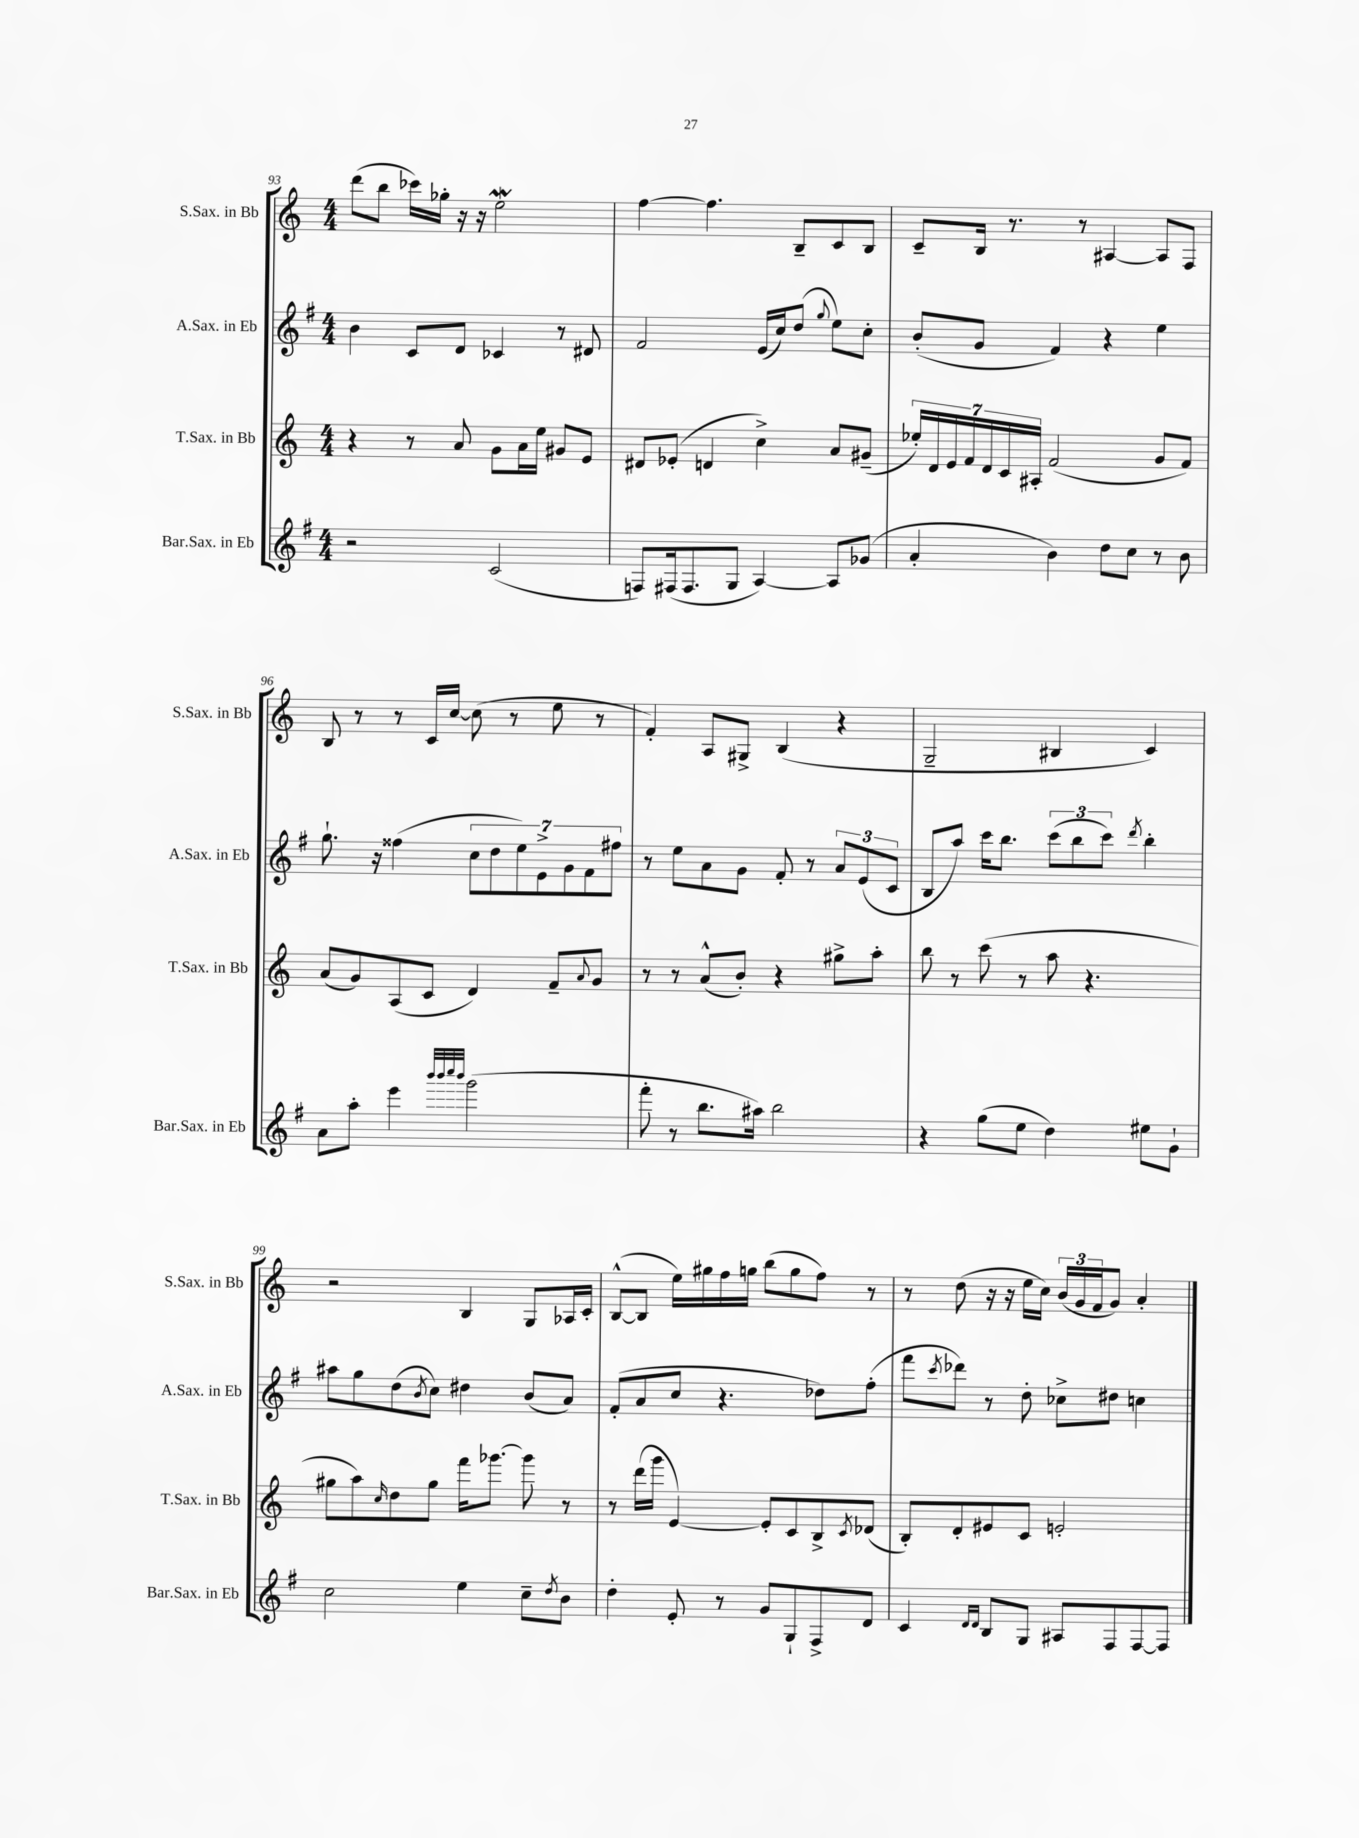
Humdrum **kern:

**kern	**kern	**kern	**kern
*staff4	*staff3	*staff2	*staff1
*clefG2	*clefG2	*clefG2	*clefG2
*k[f#]	*k[]	*k[f#]	*k[]
*M4/4	*M4/4	*M4/4	*M4/4
2r	4r	4b\	(8ddd\L
.	.	.	8bb\J
.	8r	8c/L	16ccc-\LL)
.	.	.	16gg-'\JJ
.	8a/	8d/J	16r
.	.	.	16r
(2c/	8g\L	4c-/	2ee\
.	16a\L	.	.
.	16ee\JJ	.	.
.	8g#/L	8r	.
.	8e/J	8d#/	.
=	=	=	=
8F/L)	8d#/L	2f#/	[4ff\
(16F#/k	(8e-'/J	.	.
8.F#/	.	.	.
.	4d/	.	4.ff\]
8G/J	.	.	.
[4A/)	4cc^\)	(16e/LL	.
.	.	16cc/J)	.
.	.	(8dd/J	8B~/L
.	.	8qqgg/	.
8A/]L	8a/L	8ee\L)	8c/
(8g-/J	(8g#~/J	8cc'\J	8B/J
=	=	=	=
4a'/	28ee-'/LL)	(8b'/L	8c~/L
.	28d/	.	.
.	28e/	.	.
.	28f/	.	.
.	.	8g/J	16B/Jk
.	28d/	.	.
.	28c/	.	.
.	.	.	8.r
.	28A#'/JJ	.	.
4b\)	(2f/	4f#/)	.
.	.	.	8r
8dd\L	.	4r	[4A#/
8cc\J	.	.	.
8r	8g/L	4ee\	8A#/]L
8b\	8f/J)	.	8F/J
=	=	=	=
8a\L	(8a/L	8.gg`\	8B/
8aa'\J	8g/)	.	8r
.	.	16r	.
4eee\	(8A/	(4ff##\	8r
.	8c/J	.	16c/LL
.	.	.	[16cc/JJ
32qqbbb/LLL	.	.	.
32qqbbb/	.	.	.
32qqcccc/	.	.	.
32qqbbb/JJJ	.	.	.
(2ggg\	4d/)	14cc\L	(8cc\]
.	.	14dd\	.
.	.	.	8r
.	.	14ee\)	.
.	.	14e^\	.
.	8f~/L	.	8ee\
.	.	14g\	.
.	.	14f#\	.
.	8qqa/	.	.
.	8g/J	.	8r
.	.	14ff#\J	.
=	=	=	=
8fff#'\	8r	8r	4f'/)
8r	8r	8ee\L	.
8.bb\L	(8a^^/L	8a\	8A/L
.	8b'/J)	8g\J	8G#^/J
16aa#\Jk)	.	.	.
2bb\	4r	8f#'/	(4B/
.	.	8r	.
.	8gg#^\L	12a/L	4r
.	.	(12e/	.
.	8aa'\J	.	.
.	.	12c/J	.
=	=	=	=
4r	8bb\	8B/L	2G~/
.	8r	8aa/J)	.
(8gg\L	(8ccc\	16ccc\LK	.
.	.	8.bb\J	.
8ee\J	8r	.	.
4dd\)	8aa\	(12ccc\L	4B#/
.	.	12bb\	.
.	4.r	.	.
.	.	12ccc\J)	.
.	.	8qddd/	.
8ee#\L	.	4bb'\	4c/)
8g`\J	.	.	.
=	=	=	=
2cc\	8gg#\L	8aa#\L	2r
.	8aa\)	8gg\	.
.	16qqcc/	.	.
.	8dd\	(8dd\	.
.	.	8qb/	.
.	8gg#\J	8cc\J)	.
4ee\	16fff\LK	4dd#\	4B/
.	[8.ggg-\J	.	.
8cc~\L	8ggg-\]	(8b/L	8G/L
8qdd/	.	.	.
8b\J	8r	8a/J)	16A-/L
.	.	.	16c'/JJ
=	=	=	=
4dd'\	8r	(8f#'/L	([8B^^/L
.	(16ddd\LL	8a/	8B/]J
.	16ggg\JJ	.	.
8e'/	[4e/)	8cc/J	16ee\LL)
.	.	.	16gg#\
8r	.	4.r	16ff\
.	.	.	16gg\JJ
8g/L	8e'/]L	.	(8bb\L
8G`/	8c/	.	8gg\
8F#^/	8B^/	8dd-\L)	8ff\J)
.	8qc/	.	.
8d/J	(8d-/J	(8ff#'\J	8r
=	=	=	=
4c/	8B'/L)	8fff#\L	8r
.	.	8qccc/	.
.	8d'/	8ddd-\J)	(8dd\
16qqd/LL	.	.	.
16qqd/JJ	.	.	.
8B/L	8e#/	8r	16r
.	.	.	16r
8G/J	8c/J	8dd'\	16ee\LL
.	.	.	16cc\JJ)
8A#/L	2e'/	8cc-^\L	(24b/LL
.	.	.	24g/
.	.	.	24f/J
8F#/	.	8dd#\J	8g/J)
[8F#/	.	4cc\	4a'/
8F#/]J	.	.	.
==	==	==	==
*-	*-	*-	*-
